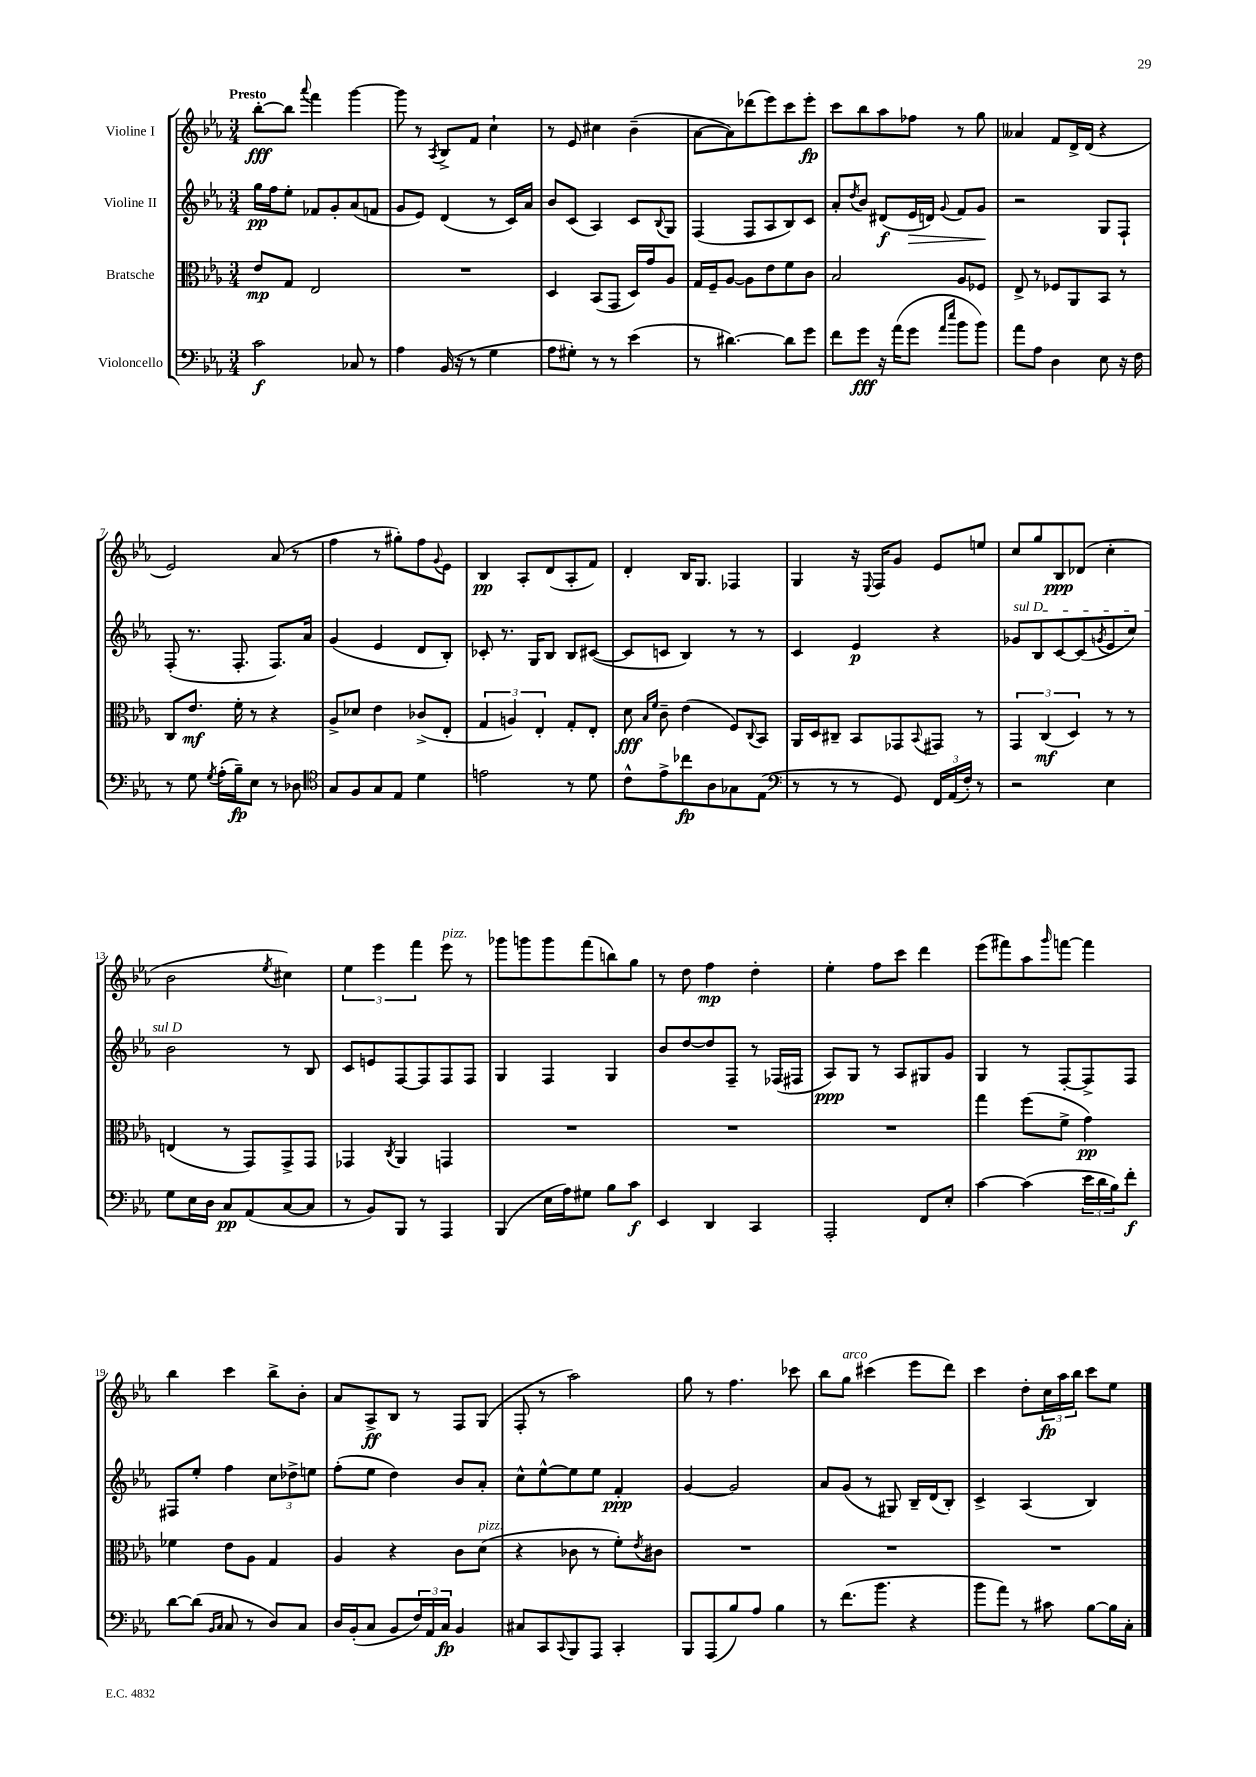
<<
\new StaffGroup <<
\new Staff = "s0" \with { instrumentName = "Violine I" } {
    \clef treble \key ees \major \numericTimeSignature \time 3/4 \tempo "Presto"
    bes''8~-.\fff bes''8 \appoggiatura { aes'''8 } f'''4 g'''4~ |
    g'''8 r8 \acciaccatura { aes8 } bes8-> f'8 c''4-! |
    r8 ees'8 cis''4 bes'4--( |
    aes'8~ aes'8) des'''8( ees'''8) c'''8 ees'''8-.\fp |
    c'''8 bes''8 aes''8 fes''8 r8 g''8 |
    aeses'4 f'8 d'16-> d'16( r4 |
    ees'2) aes'8( r8 |
    f''4 r8 gis''8-.) f''8 \appoggiatura { g'8 } ees'8 |
    bes4\pp aes8-. d'8( aes8-. f'8) |
    d'4-. bes16 g8. fes4 |
    g4 r16 \appoggiatura { ees8 } f16 g'8 ees'8 e''8 |
    c''8 g''8 bes8\ppp des'8( c''4-. |
    bes'2 \acciaccatura { ees''8 } cis''4) |
    \tuplet 3/2 { ees''4 ees'''4 f'''4 } ees'''8^\markup { \italic "pizz." } r8 |
    ges'''8 g'''8 g'''8 f'''8( b''8) g''8 |
    r8 d''8 f''4\mp d''4-. |
    ees''4-. f''8 c'''8 d'''4 |
    ees'''8( fis'''8) aes''8 \grace { g'''16 } f'''8~ f'''4 |
    bes''4 c'''4 bes''8-> bes'8-. |
    aes'8 aes8->\ff bes8 r8 f8 g8( |
    f8-. r8 aes''2) |
    g''8 r8 f''4. ces'''8 |
    bes''8 g''8^\markup { \italic "arco" } cis'''4( ees'''8 d'''8) |
    c'''4 d''8-. \tuplet 3/2 { c''16\fp aes''16 bes''16 } c'''8 ees''8 \bar "|." |
}
\new Staff = "s1" \with { instrumentName = "Violine II" } {
    \clef treble \key ees \major \numericTimeSignature \time 3/4
    g''16\pp f''16 ees''8-. fes'8 g'8-. aes'8( f'8 |
    g'8 ees'8) d'4( r8 c'16) aes'16 |
    bes'8 c'8( aes4) c'8 \appoggiatura { bes8 } g8 |
    f4( f8 aes8 bes8) c'8 |
    aes'8-. \acciaccatura { d''8 } bes'8 dis'8\f( ees'16\> d'16) \appoggiatura { g'8 } f'8 g'8\! |
    r2 g8 f8-! |
    f8-.( r8. f8.-. f8.) aes'16 |
    g'4( ees'4 d'8 bes8-.) |
    ces'8-. r8. g16 bes8 bes8 cis'8~( |
    cis'8 c'8 bes4) r8 r8 |
    c'4 ees'4\p r4 |
    \once \override TextSpanner.bound-details.left.text = \markup { \italic "sul D" } ges'8\startTextSpan bes8 c'8~ c'8( \acciaccatura { g'8 } ees'8 c''8) |
    bes'2\stopTextSpan r8 bes8 |
    c'8 e'8 f8~ f8 f8 f8 |
    g4 f4 g4 |
    bes'8 d''8~ d''8 f8-- r8 fes16( fis16 |
    aes8\ppp) g8 r8 aes8 gis8 g'8 |
    g4 r8 f8~-. f8-> f8 |
    fis8 ees''8-. f''4 \tuplet 3/2 { c''8 des''8-> e''8 } |
    f''8-.( ees''8 d''4) bes'8 aes'8-. |
    c''8-^ ees''8~-^ ees''8 ees''8 f'4-.\ppp |
    g'4~ g'2 |
    aes'8 g'8( r8 gis8) bes16-- d'16( bes8-.) |
    c'4-> aes4( bes4) \bar "|." |
}
\new Staff = "s2" \with { instrumentName = "Bratsche" } {
    \clef alto \key ees \major \numericTimeSignature \time 3/4
    ees'8\mp g8 ees2 |
    R2. |
    d4 bes,8( g,8 d16) g'16 aes8 |
    g16 f16-- aes8~ aes8 ees'8 f'8 c'8 |
    bes2 aes8 fes8 |
    ees8-> r8 fes8 aes,8 bes,8 r8 |
    c8 ees'8.\mf f'16-. r8 r4 |
    aes8-> des'8 ees'4 ces'8->( ees8-. |
    \tuplet 3/2 { g4 a4) ees4-. } g8-. ees8-. |
    d'8\fff \grace { bes16 f'16 } c'8-- ees'4( f8) \appoggiatura { c8 } bes,8 |
    aes,16 d16 cis8-- bes,8 ges,8 \appoggiatura { bes,8 } gis,8 r8 |
    \tuplet 3/2 { g,4 c4\mf( d4) } r8 r8 |
    e4( r8 g,8) g,8-> g,8 |
    ges,4 \acciaccatura { c8 } aes,4 g,4 |
    R2. |
    R2. |
    R2. |
    g''4 f''8( f'8-> g'4\pp) |
    fes'4 ees'8 aes8 g4 |
    aes4 r4 c'8 d'8^\markup { \italic "pizz." }( |
    r4 ces'8 r8 f'8-.) \acciaccatura { ees'8 } cis'8 |
    R2. |
    R2. |
    R2. \bar "|." |
}
\new Staff = "s3" \with { instrumentName = "Violoncello" } {
    \clef bass \key ees \major \numericTimeSignature \time 3/4
    c'2\f ces8 r8 |
    aes4 bes,16( r16 r8 g4 |
    aes8 gis8-.) r8 r8 ees'4( |
    r8 dis'4.~) dis'8 g'8 |
    f'8 g'8\fff r16 aes'16( g'8 \grace { aes'16 ees''16 } bes'8 bes'8) |
    aes'8 aes8 d4 ees8 r16 f16 |
    r8 g8 \acciaccatura { g8 } aes16-.( bes16--\fp) ees8 r8 des8 |
    \clef tenor g8 f8 g8 ees8 d'4 |
    e'2 r8 d'8 |
    c'8-^ ees'8-> ces''8\fp aes8 ges8 ees8( |
    \clef bass r8 r8 r8 g,8) \tuplet 3/2 { f,16 aes,16( f16-.) } r8 |
    r2 ees4 |
    g8 ees16 d16 c8\pp aes,8( c8~ c8 |
    r8 bes,8) bes,,8 r8 aes,,4 |
    bes,,4( ees16 aes16) gis8 bes8 c'8\f |
    ees,4 d,4 c,4 |
    aes,,2-. f,8 ees8-. |
    c'4~ c'4( \tuplet 3/2 { ees'16 d'16 bes16) } f'8-.\f |
    d'8~ d'8( \grace { bes,16 c16 } c8 r8 d8) c8 |
    d16 bes,16-.( c8 bes,8 \tuplet 3/2 { f16) aes,16 c16\fp } bes,4 |
    cis8 c,8 \appoggiatura { c,8 } bes,,8 aes,,8 c,4-. |
    bes,,8 aes,,8( bes8) aes8 bes4 |
    r8 f'8.( bes'8. r4 |
    bes'8 aes'8) r8 cis'8 bes8~ bes16 c16-. \bar "|." |
}
>>
>>
